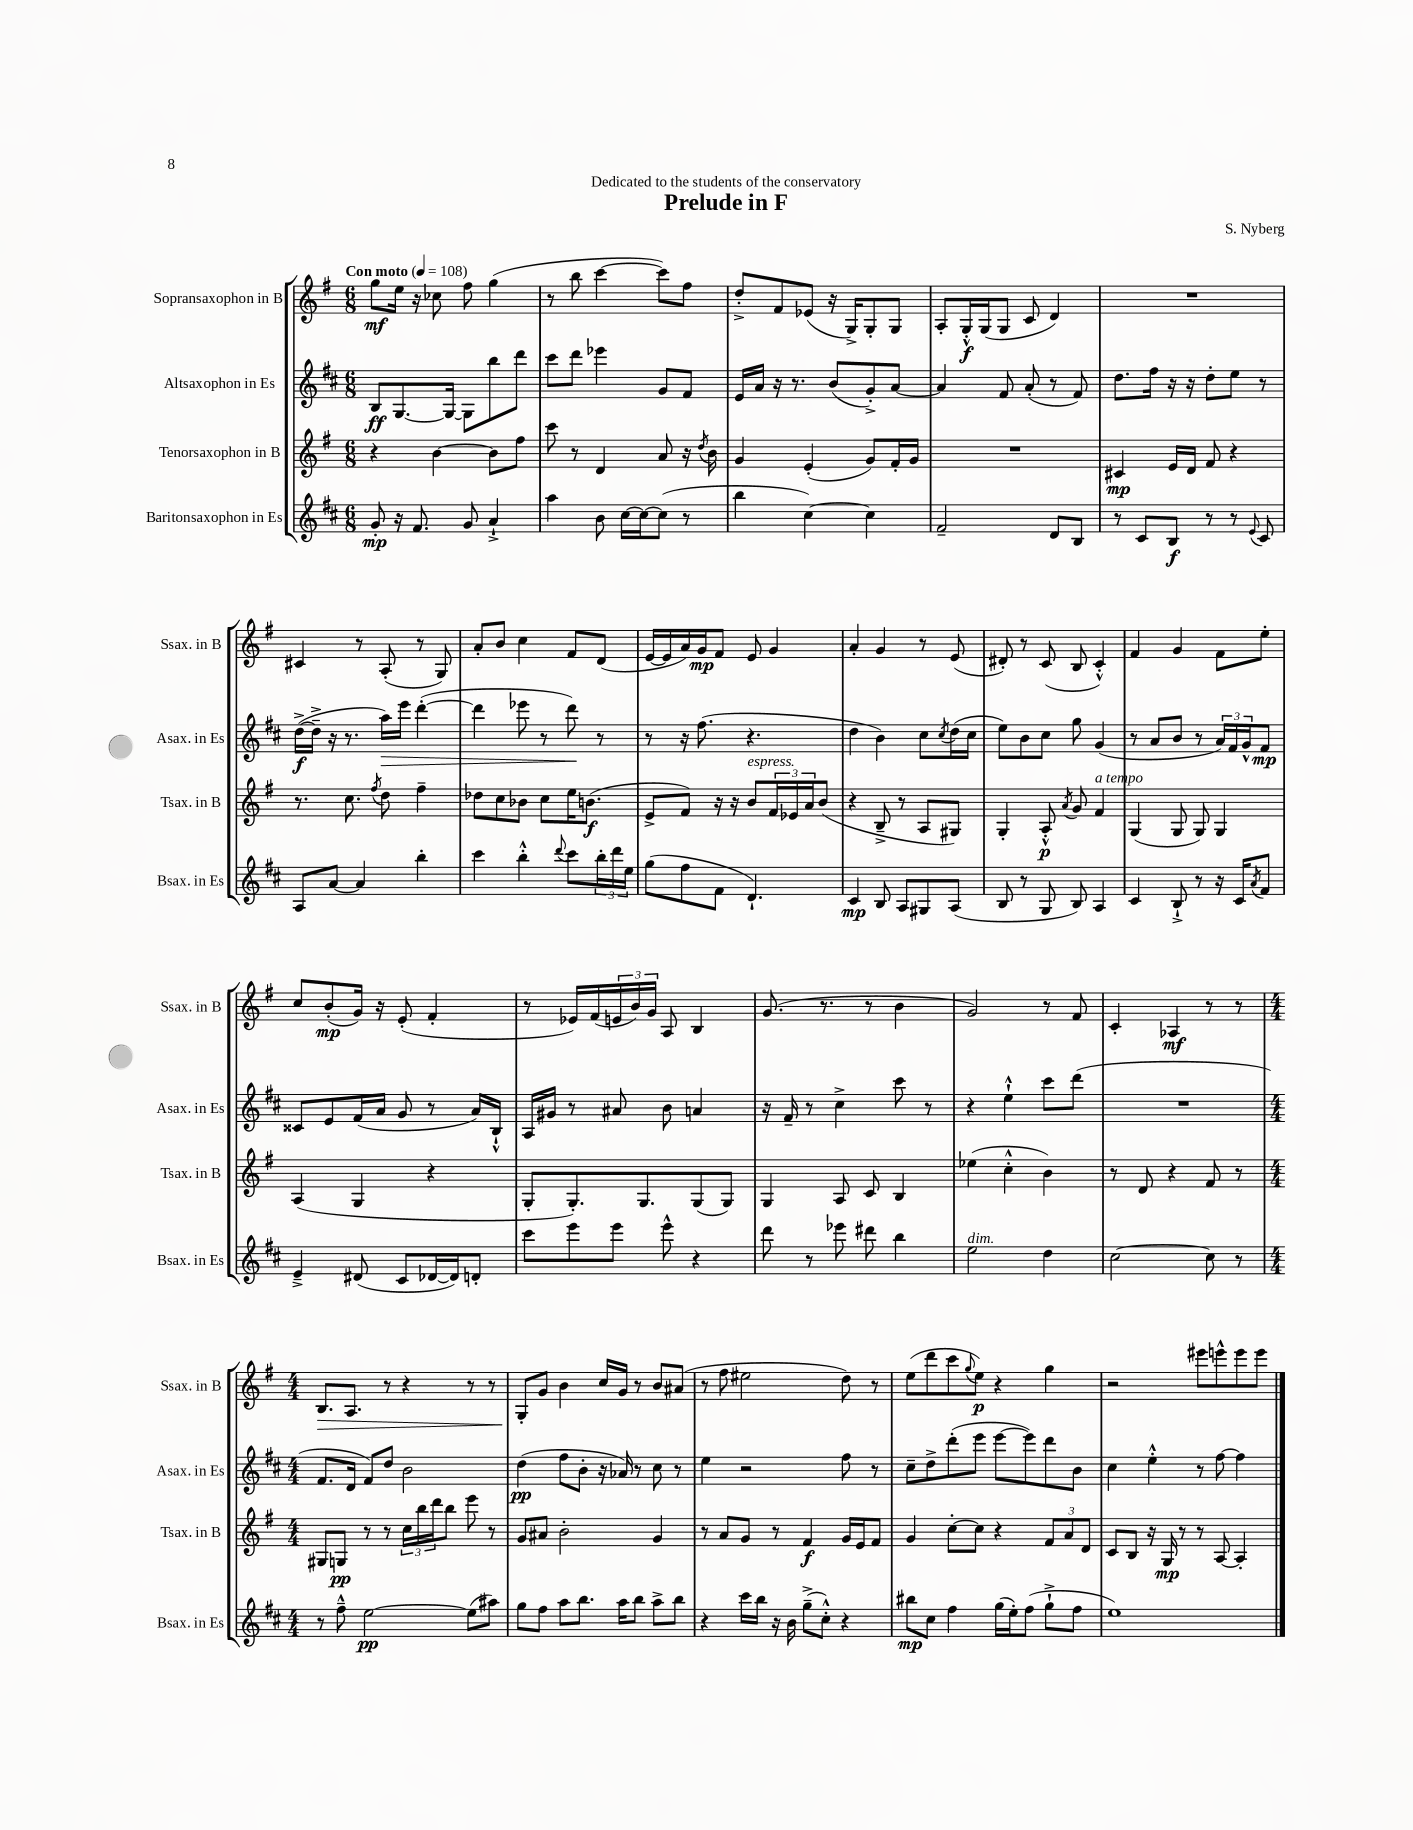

**kern	**dynam	**kern	**dynam	**kern	**dynam	**kern	**dynam
*part4	*part4	*part3	*part3	*part2	*part2	*part1	*part1
*staff4	*staff4	*staff3	*staff3	*staff2	*staff2	*staff1	*staff1
*I"Baritonsaxophon in Es	*	*I"Tenorsaxophon in B	*	*I"Altsaxophon in Es	*	*I"Sopransaxophon in B	*
*I'Bsax. in Es	*	*I'Tsax. in B	*	*I'Asax. in Es	*	*I'Ssax. in B	*
*clefG2	*	*clefG2	*	*clefG2	*	*clefG2	*
*k[f#c#]	*	*k[f#]	*	*k[f#c#]	*	*k[f#]	*
*M6/8	*	*M6/8	*	*M6/8	*	*M6/8	*
*MM108	*	*MM108	*	*MM108	*	*MM108	*
=1	=1	=1	=1	=1	=1	=1	=1
!	!	!	!	!	!	!LO:TX:a:B:t=Con moto	!
8g'/	mp	4r	.	8B/L	ff	8gg\L	mf
16r	.	.	.	[8.G/	.	16ee\Jk	.
8.f#/	.	.	.	.	.	16r	.
.	.	[4b\	.	.	.	8cc-X\	.
.	.	.	.	16G/Jk_	.	.	.
8g/	.	.	.	8G\L]	.	8ff#\	.
4a`^/	.	8b\L]	.	8bb\	.	(4gg\	.
.	.	8ff#\J	.	8ddd\J	.	.	.
=2	=2	=2	=2	=2	=2	=2	=2
4aa\	.	8ccc\	.	8ccc#\L	.	8r	.
.	.	8r	.	8ddd\J	.	8bb\	.
8b\	.	4d/	.	4eee-X\	.	[4ccc\	.
[16cc#\LL	.	.	.	.	.	.	.
16cc#\J_	.	.	.	.	.	.	.
(8cc#\J]	.	8a/	.	8g/L	.	8ccc\L])	.
8r	.	16r	.	8f#/J	.	8ff#\J	.
.	.	8qdd/	.	.	.	.	.
.	.	16b\	.	.	.	.	.
=3	=3	=3	=3	=3	=3	=3	=3
4bb\	.	4g/	.	16e/LL	.	8dd'^/L	.
.	.	.	.	16a/JJ	.	.	.
.	.	.	.	16r	.	8f#/	.
.	.	.	.	8.r	.	.	.
[4cc#\)	.	(4e'/	.	.	.	(8e-X/J	.
.	.	.	.	(8b/L	.	16r	.
.	.	.	.	.	.	16G^/KL)	.
4cc#\]	.	8g/L)	.	8g'^/)	.	8G'/	.
.	.	16f#'/L	.	[8a/J	.	8G/J	.
.	.	16g/JJ	.	.	.	.	.
=4	=4	=4	=4	=4	=4	=4	=4
2f#~/	.	2.r	.	4a/]	.	8A'/L	.
.	.	.	.	.	.	16G'^^/L	f
.	.	.	.	.	.	(16G/J	.
.	.	.	.	8f#/	.	8G/J	.
.	.	.	.	(8a'/	.	8c/	.
8d/L	.	.	.	8r	.	4d/)	.
8B/J	.	.	.	8f#/)	.	.	.
=5	=5	=5	=5	=5	=5	=5	=5
8r	.	4c#X/	mp	8.dd\L	.	2.r	.
8c#/L	.	.	.	.	.	.	.
.	.	.	.	16ff#\Jk	.	.	.
8B/J	f	16e/LL	.	16r	.	.	.
.	.	16d/JJ	.	16r	.	.	.
8r	.	8f#/	.	8dd'\L	.	.	.
8r	.	4r	.	8ee\J	.	.	.
8qqe/	.	.	.	.	.	.	.
8c#/	.	.	.	8r	.	.	.
!!LO:LB:g=z
=6	=6	=6	=6	=6	=6	=6	=6
8A/L	.	8.r	.	([16dd^\LL	f	4c#X/	.
.	.	.	.	16dd~^\JJ]	.	.	.
[8a/J	.	.	.	16r	.	.	.
.	.	8.cc\	.	8.r	.	.	.
4a/]	.	.	.	.	.	8r	.
.	.	8qff#/	.	.	.	.	.
!	!	!	!	!	!LO:HP:b	!	!
.	.	8dd\	.	16aa\LL)	>	(8A'/	.
.	.	.	.	16eee\JJ	.	.	.
4bb'\	.	4ff#~\	.	([4ddd'\	.	8r	.
.	.	.	.	.	.	8G/)	.
=7	=7	=7	=7	=7	=7	=7	=7
4ccc#\	.	8dd-X\L	.	4ddd\]	.	8a'/L	.
.	.	8cc\	.	.	.	8b/J	.
4bb'^^\	.	8b-X\J	.	8eee-X\	.	4cc\	.
.	.	8cc\L	.	8r	.	.	.
8qqddd/	.	.	.	.	.	.	.
8ccc#\L	.	16ee\K	.	8ddd\)	.	8f#/L	.
.	.	(8.bn\J	f	.	.	.	.
24bb'\L	.	.	.	8r	]	(8d/J	.
24ddd\	.	.	.	.	.	.	.
24ee\JJ	.	.	.	.	.	.	.
=8	=8	=8	=8	=8	=8	=8	=8
(8gg\L	.	8e^/L	.	8r	.	[16e/LL	.
.	.	.	.	.	.	16e/]	.
8ff#\	.	8f#/J)	.	16r	.	16a/)	.
.	.	.	.	(8.ff#\	.	16g/J	mp
8f#\J	.	16r	.	.	.	8f#/J	.
.	.	16r	.	.	.	.	.
!	!	!LO:TX:a:i:t=espress.	!	!	!	!	!
4.d`/)	.	8b/L	.	4.r	.	8e/	.
.	.	24f#/L	.	.	.	4g/	.
.	.	24e-X/	.	.	.	.	.
.	.	24a/J	.	.	.	.	.
.	.	(8b/J	.	.	.	.	.
=9	=9	=9	=9	=9	=9	=9	=9
4c#/	mp	4r	.	4dd\	.	4a'/	.
8B/	.	8B~^/	.	4b\)	.	4g/	.
8A/L	.	8r	.	.	.	.	.
8G#X/	.	8A/L	.	8cc#\L	.	8r	.
.	.	.	.	8qcc#/	.	.	.
(8A/J	.	8G#X/J)	.	(16dd\L	.	(8e/	.
.	.	.	.	16cc#\JJ	.	.	.
=10	=10	=10	=10	=10	=10	=10	=10
8B/	.	4G'/	.	8ee\L)	.	8d#X'/)	.
8r	.	.	.	8b\	.	8r	.
8G/	.	8A'^^/	p	8cc#\J	.	(8c/	.
.	.	8qa/	.	.	.	.	.
8B/)	.	8g/	.	8gg\	.	8B/	.
!	!	!LO:TX:a:i:t=a tempo	!	!	!	!	!
4A/	.	4f#/	.	(4g/	.	4c'^^/)	.
=11	=11	=11	=11	=11	=11	=11	=11
4c#/	.	(4G/	.	8r	.	4f#/	.
.	.	.	.	8a/L	.	.	.
8B`^/	.	8G/	.	8b/J	.	4g/	.
8r	.	8G/)	.	8r	.	.	.
16r	.	4G/	.	24a/LL)	.	8f#\L	.
.	.	.	.	24f#/	.	.	.
16c#/KL	.	.	.	.	.	.	.
.	.	.	.	24g^^/J	.	.	.
8qa/	.	.	.	.	.	.	.
8f#/J	.	.	.	8f#/J	mp	8ee'\J	.
!!LO:LB:g=z
=12	=12	=12	=12	=12	=12	=12	=12
4e~^/	.	(4A/	.	8c##X/L	.	8cc/L	.
.	.	.	.	8e/	.	(8b'/	mp
(8d#X/	.	4G/	.	(16f#/L	.	16g/Jk)	.
.	.	.	.	16a/JJ	.	16r	.
8c#/L	.	.	.	8g/	.	(8e'/	.
[16d-X/L	.	4r	.	8r	.	4f#'/	.
16d-/J])	.	.	.	.	.	.	.
8dn'/J	.	.	.	16a/LL)	.	.	.
.	.	.	.	16B`^^/JJ	.	.	.
=13	=13	=13	=13	=13	=13	=13	=13
8ccc#\L	.	8G'/L	.	16A/LL	.	8r	.
.	.	.	.	16g#X/JJ	.	.	.
8eee\	.	8.G'/)	.	8r	.	16e-X/LL)	.
.	.	.	.	.	.	(16f#/	.
8eee\J	.	.	.	8a#X/	.	24en/	.
.	.	.	.	.	.	24b/)	.
.	.	8.G/	.	.	.	.	.
.	.	.	.	.	.	24g/JJ	.
8eee^^\	.	.	.	8b\	.	8A/	.
4r	.	(8G/	.	4an/	.	4B/	.
.	.	8G/J)	.	.	.	.	.
=14	=14	=14	=14	=14	=14	=14	=14
8ddd\	.	4G/	.	16r	.	(8.g/	.
.	.	.	.	16f#~/	.	.	.
8r	.	.	.	8r	.	.	.
.	.	.	.	.	.	8.r	.
8eee-X\	.	8A/	.	4cc#^\	.	.	.
8ddd#X\	.	8c/	.	.	.	8r	.
4bb\	.	4B/	.	8ccc#\	.	4b\	.
.	.	.	.	8r	.	.	.
=15	=15	=15	=15	=15	=15	=15	=15
!LO:TX:a:i:t=dim.	!	!	!	!	!	!	!
2ee\	.	(4ee-X\	.	4r	.	2g/)	.
.	.	4cc'^^\	.	4ee`^^\	.	.	.
4dd\	.	4b\)	.	8ccc#\L	.	8r	.
.	.	.	.	(8ddd\J	.	8f#/	.
=16	=16	=16	=16	=16	=16	=16	=16
[2cc#\	.	8r	.	2.r	.	4c'/	.
.	.	8d/	.	.	.	.	.
.	.	4r	.	.	.	4A-X/	mf
8cc#\]	.	8f#/	.	.	.	8r	.
8r	.	8r	.	.	.	8r	.
!!LO:LB:g=z
=17	=17	=17	=17	=17	=17	=17	=17
*M4/4	*	*M4/4	*	*M4/4	*	*M4/4	*
!	!	!	!	!	!	!	!LO:HP:b
8r	.	8G#X/L	.	8.f#/L	.	8.B/L	>
8ff#~^^\	.	8Gn/J	pp	.	.	.	.
.	.	.	.	16d/Jk	.	8.A/J	.
[2ee\	pp	8r	.	8f#/L)	.	.	.
.	.	8r	.	8dd/J	.	8r	.
.	.	24cc\LL	.	2b\	.	4r	.
.	.	24bb\	.	.	.	.	.
.	.	24ddd\J	.	.	.	.	.
.	.	8bb\J	.	.	.	.	.
(8ee\L]	.	8eee\	.	.	.	8r	.
8aa#X\J)	.	8r	.	.	.	8r	.
=18	=18	=18	=18	=18	=18	=18	=18
8gg\L	.	8g/L	.	(4dd\	pp	8G'/L	.
8ff#\J	.	8a#X/J	.	.	.	8g/J	]
8aa\L	.	2b'\	.	8ff#\L	.	4b\	.
8.bb\J	.	.	.	8b'\J	.	.	.
.	.	.	.	16r	.	16cc/LL	.
16aa\KL	.	.	.	16a-X/)	.	16g/JJ	.
8bb\J	.	.	.	8r	.	8r	.
8aa^\L	.	4g/	.	8cc#\	.	8b/L	.
8bb\J	.	.	.	8r	.	(8a#X/J	.
=19	=19	=19	=19	=19	=19	=19	=19
4r	.	8r	.	4ee\	.	8r	.
.	.	8a/L	.	.	.	8ff#\	.
16ccc#\LL	.	8g/J	.	2r	.	2ee#X\	.
16bb\JJ	.	.	.	.	.	.	.
16r	.	8r	.	.	.	.	.
16b\	.	.	.	.	.	.	.
(8gg~^\L	.	4f#/	f	.	.	.	.
8cc#'^^\J)	.	.	.	.	.	.	.
4r	.	16g/LL	.	8ff#\	.	8dd\)	.
.	.	16e/J	.	.	.	.	.
.	.	8f#/J	.	8r	.	8r	.
=20	=20	=20	=20	=20	=20	=20	=20
8bb#X\L	mp	4g/	.	8cc#~\L	.	(8ee\L	.
8cc#\J	.	.	.	8dd^\	.	8ddd\	.
4ff#\	.	[8cc'\L	.	(8ddd'\	.	8ccc\	.
.	.	.	.	.	.	8qqgg/	.
.	.	8cc\J]	.	8eee\J	.	8ee\J)	p
(16gg\LL	.	4r	.	[8eee\L	.	4r	.
16ee'\J)	.	.	.	.	.	.	.
(8ff#\J	.	.	.	8eee\])	.	.	.
8gg`^\L	.	12f#/L	.	8ddd\	.	4gg\	.
.	.	12a/	.	.	.	.	.
8ff#\J	.	.	.	8b\J	.	.	.
.	.	12d/J	.	.	.	.	.
=21	=21	=21	=21	=21	=21	=21	=21
1ee)	.	8c/L	.	4cc#\	.	2r	.
.	.	8B/J	.	.	.	.	.
.	.	16r	.	4ee'^^\	.	.	.
.	.	16G/	mp	.	.	.	.
.	.	8r	.	.	.	.	.
.	.	8r	.	8r	.	8eee#X\L	.
.	.	[8A/	.	[8ff#\	.	8eeen^^\	.
.	.	4A'/]	.	4ff#\]	.	8eee\	.
.	.	.	.	.	.	8eee\J	.
==	==	==	==	==	==	==	==
*-	*-	*-	*-	*-	*-	*-	*-
